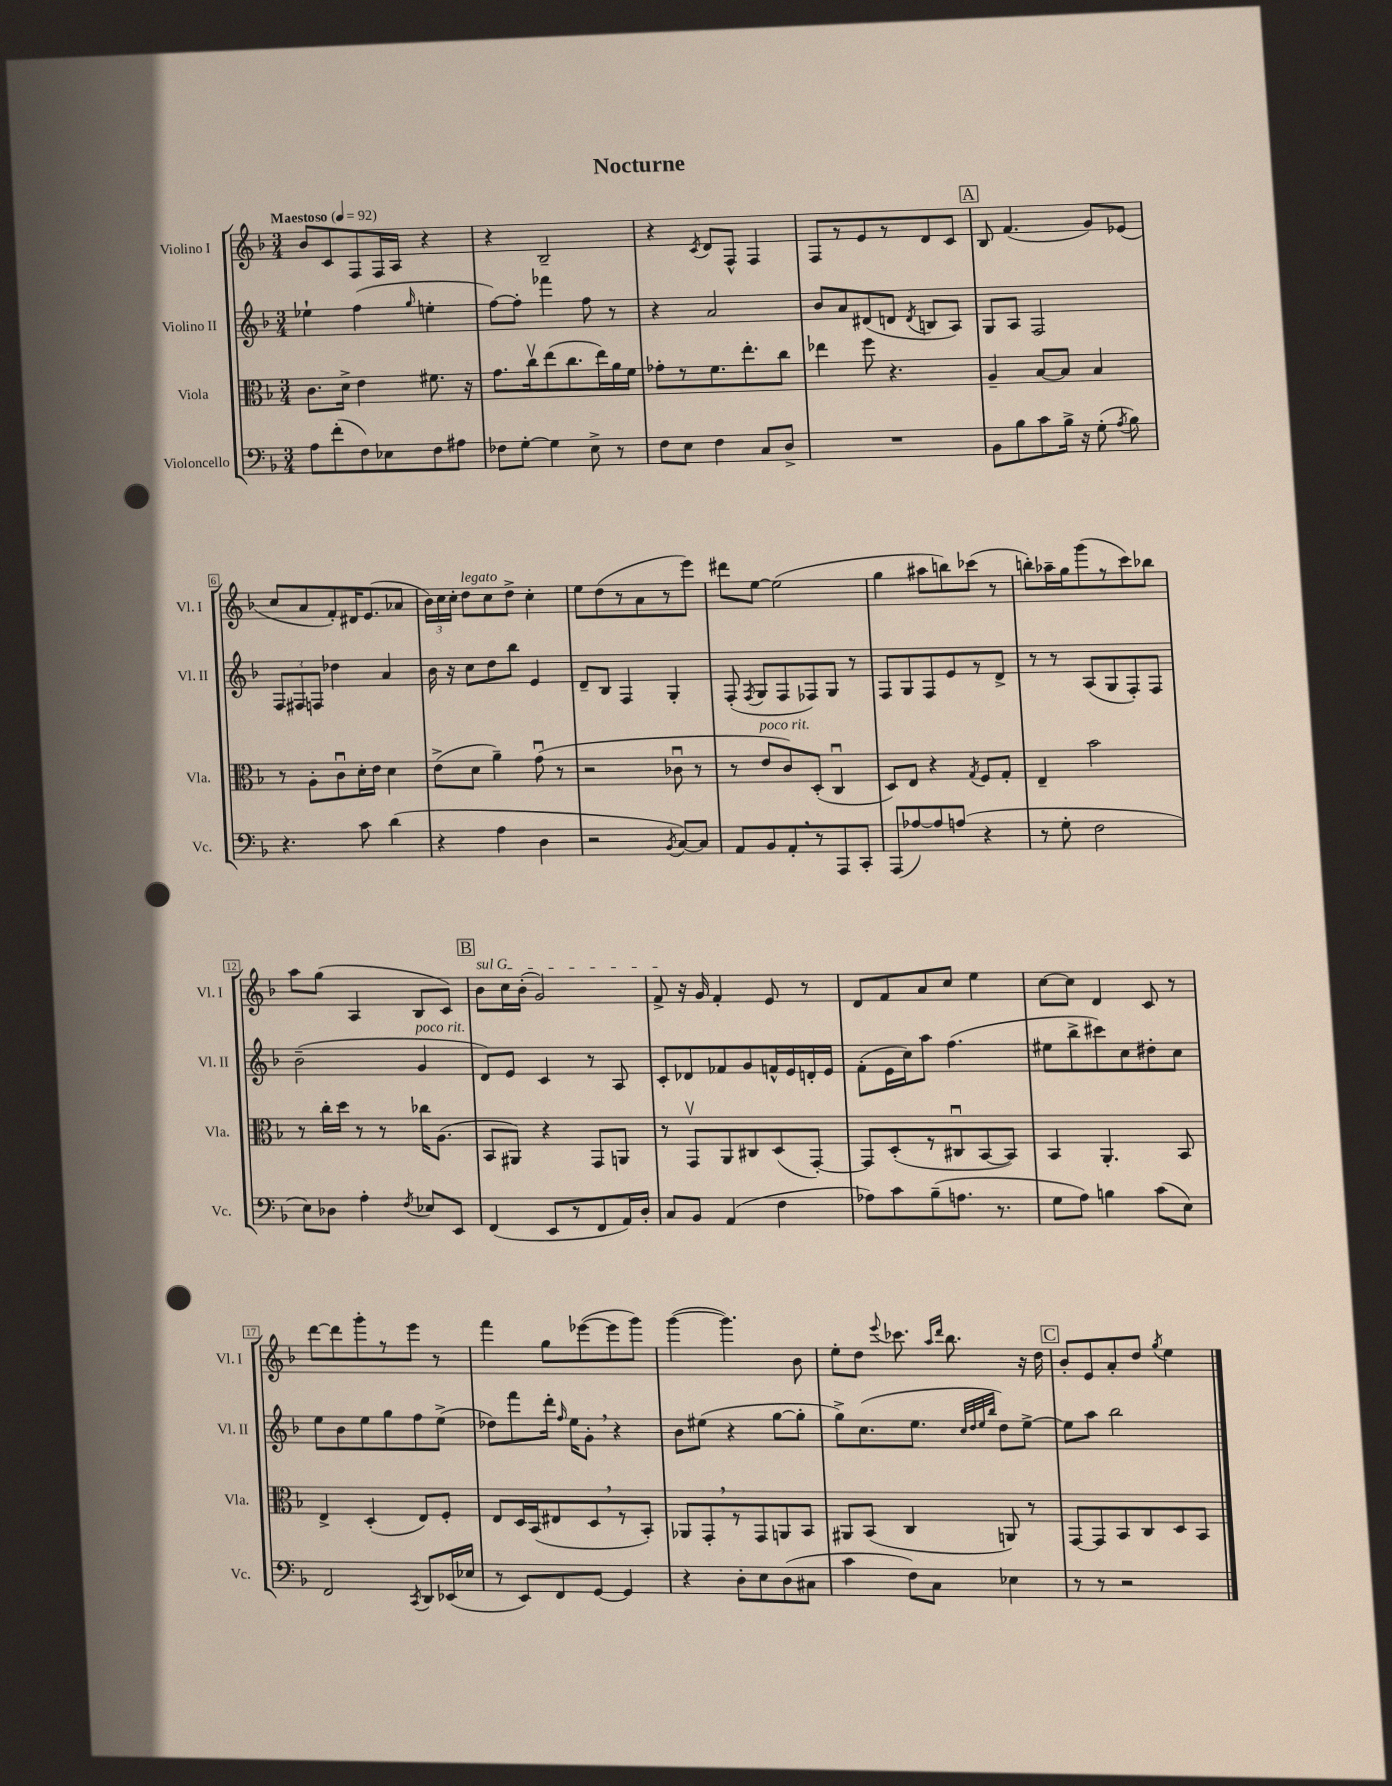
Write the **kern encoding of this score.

**kern	**kern	**kern	**kern
*part4	*part3	*part2	*part1
*staff4	*staff3	*staff2	*staff1
*I"Violoncello	*I"Viola	*I"Violino II	*I"Violino I
*I'Vc.	*I'Vla.	*I'Vl. II	*I'Vl. I
*clefF4	*clefC3	*clefG2	*clefG2
*k[b-]	*k[b-]	*k[b-]	*k[b-]
*M3/4	*M3/4	*M3/4	*M3/4
*MM92	*MM92	*MM92	*MM92
=1	=1	=1	=1
!	!	!	!LO:TX:a:B:t=Maestoso
8A\L	8.c\L	4ee-X`\	8b-/L
(8f'\	.	.	8c/
.	16d^\Jk	.	.
8F\)	4e\	(4ff\	8F/
8E-X\	.	.	16F/L
.	.	.	16A/JJ
.	.	16qqgg/	.
8F\	8.f#X\	4een'\	4r
8A#X\J	.	.	.
.	16r	.	.
=2	=2	=2	=2
8F-X\L	8.g\L	[8ff\L)	4r
[8G'\J	.	8ff'\J]	.
.	16ccv\k	.	.
4G\]	(8ee\	4fff-X\	2B-~/
.	8.cc\	.	.
8E^\	.	8ff\	.
.	16ee\L)	.	.
8r	16a\	8r	.
.	16f\JJ	.	.
=3	=3	=3	=3
8F\L	8g-X'\L	4r	4r
8E\J	8r	.	.
.	.	.	8qc/
4F\	8.f\	2a/	8d/L
.	.	.	8F^^/J
.	8.ee'\	.	.
8C/L	.	.	4F/
8D^/J	8cc\J	.	.
=4	=4	=4	=4
2.r	4ee-X\	8b-/L	8F/L
.	.	8a/	8r
.	8ff\	(8d#X/	8e/
.	4.r	8dn/J	8r
.	.	8qd/	.
.	.	8Bn/L	8d/
.	.	8A/J)	8c/J
!!LO:REH:place=s1:t=A
=5	=5	=5	=5
8BB-\L	4A~/	8G/L	8B-/
8B-\	.	8A/J	(4.f/
8c\	[8B-/L	2F/	.
16B-^\Jk	8B-/J]	.	.
16r	.	.	.
(8G'\	4B-/	.	8g/L)
8qA/	.	.	.
8B-\)	.	.	(8e-X/J
!!LO:LB:g=z
=6	=6	=6	=6
4.r	8r	12F/L	8cc/L
.	.	12F#X/	.
.	8A'\L	.	8a/
.	.	12Fn/J	.
.	8cu\	4dd-X\	8f'/)
8c\	16d'\L	.	16d#X/K
.	16e\JJ	.	(8.e/
(4d\	4d\	4a/	.
.	.	.	8a-X/J
=7	=7	=7	=7
4r	(8e^\L	16b-\	24b-\LL)
.	.	.	24cc\
.	.	16r	.
.	.	.	24cc'\JJ
!	!	!	!LO:TX:a:i:t=legato
.	8d\J	8cc\L	8dd\L
4A\	4a~\)	8dd\	8cc\
.	.	8bb-\J	8dd^\J
4D\	(8gu\	4e/	4cc'\
.	8r	.	.
=8	=8	=8	=8
2r	2r	8d~/L	8ee\L
.	.	8B-/J	(8dd\
.	.	4F/	8r
.	.	.	8a\
8qBB-/	.	.	.
[8C/L)	8c-Xu\	4G'/	8r
8C/J]	8r	.	8eee\J)
=9	=9	=9	=9
8AA/L	8r	(8F'/	8ddd#X\L
.	.	8qF/	.
!	!LO:TX:a:i:t=poco rit.	!	!
8BB-/	8e/L	8G/L	[8ee\J
8AA',/	8c/)	8F/	(2ee\]
8r	(8D'/J	8F-X/)	.
8AAA/	4Cu/	8G/J	.
8CC'/J	.	8r	.
=10	=10	=10	=10
(8AAA/L	8D/L)	8F/L	4gg\
[8A-X/)	8E/J	8G/	.
8A-/]	4r	8F/	8aa#X\L
(8An/J	.	8e/	8bbn\)
.	8qG/	.	.
4r	8F/L	8r	(8ccc-X\J
.	8G'/J	8d^/J	8r
=11	=11	=11	=11
8r	4E~/	8r	8bbn'\L)
8G'\	.	8r	16aa-X~\L
.	.	.	16gg\J
2F\	2b-\	(8A/L	(8ggg\
.	.	8G/	8r
.	.	8F'/)	8ccc\)
.	.	8F/J	8bb-X\J
!!LO:LB:g=z
=12	=12	=12	=12
8E\L)	8r	(2b-~\	8aa\L
8D-X\J	16cc'\LL	.	(8gg\J
.	16dd\JJ	.	.
4A'\	8r	.	4A/
.	8r	.	.
8qF/	.	.	.
!	!	!LO:TX:a:i:t=poco rit.	!
8E-X/L	16cc-X\KL	4g/	8B-/L
.	(8.A\J	.	.
8EE/J	.	.	8c/J)
!!LO:REH:place=s1:t=B
=13	=13	=13	=13
!	!	!	!LO:TX:a:i:t=sul G
(4FF/	8BB-/L	8d/L)	8b-\L
.	8AA#X/J)	8e/J	16cc\L
.	.	.	(16b-'\JJ
8EE/L	4r	4c/	2g/)
8r	.	.	.
8FF/	8GG/L	8r	.
16AA/L)	8AAn/J	8A/	.
16D'/JJ	.	.	.
=14	=14	=14	=14
8C/L	8r	8c'/L	8f^/
8BB-/J	8GGv/L	8d-X/	16r
.	.	.	16g/
(4AA/	8AA/	8f-X/	4f'/
.	8C#X/	8g/	.
4F\	(8D/	16fn^^/L	8e/
.	.	16e/	.
.	[8GG'/J)	16dn'/	8r
.	.	16e/JJ	.
=15	=15	=15	=15
8A-X\L)	8GG/L]	(8f'\L	8d/L
8c\	(8D'/	16e\L	8f/
.	.	16cc\J)	.
(8B-~\	8r	8aa\J	8a/
8.An\J	8C#Xu/	(4.ff\	8cc/J
.	[8BB-/	.	4ee\
8.r	.	.	.
.	8BB-/J])	.	.
=16	=16	=16	=16
8G\L	4BB-/	8ee#X\L	[8cc\L
8A\J)	.	8bb-^\	8cc\J]
4Bn\	4.AA'/	8ccc#X\)	4d/
.	.	8cc\	.
(8c\L	.	8dd#X'\	8c/
8E\J)	8BB-/	8cc\J	8r
!!LO:LB:g=z
=17	=17	=17	=17
2FF/	4E^/	8ee\L	[8ddd\L
.	.	8b-\	8ddd\]
.	(4D'/	8ee\	8ggg'\
.	.	8gg\	8r
8qCC/	.	.	.
8DD/L	8E/L)	8ff\	8eee\J
(16EE-X/L	8F'/J	(8ee^\J	8r
16E-X/JJ	.	.	.
=18	=18	=18	=18
8r	8E/L	8dd-X\L)	4fff\
8EE/L)	16D/L	8fff\	.
.	(16BB-/J	.	.
8FF/	8E#X/	16ddd'\Jk	8gg\L
.	.	16qqff/	.
.	.	16ee\KL	.
[8GG/J	8D,/	8g',\J	([8eee-X\
4GG/]	8r	4r	8eee-\]
.	8BB-'/J)	.	8ggg\J)
=19	=19	=19	=19
4r	8AA-X/L	8b-\L	([4ggg\
.	8GG',/	(8ee#X\J	.
8D'\L	8r	4r	4.ggg\])
8E\	8GG/	.	.
(8D\	8AAn/	[8gg\L	.
8C#X\J	8BB-/J	8gg'\J]	8b-\
=20	=20	=20	=20
4c\	8AA#X/L	8gg^\L)	8ee'\L
.	(8BB-/J	(8.cc\	8dd\J
.	.	.	8qqeee/
8F\L)	4C/	.	8.ccc-X\
.	.	8.ee\J	.
8C\J	.	.	.
.	.	.	16qqaa/LL
.	.	.	16qqddd/JJ
.	.	.	8.bb-\
.	.	32qqcc/LLL	.
.	.	32qqdd/	.
.	.	32qqee/	.
.	.	32qqbb-/JJJ	.
4E-X\	8AAn/)	8dd\L)	.
.	8r	[8ee^\J	16r
.	.	.	16dd\
!!LO:REH:place=s1:t=C
=21	=21	=21	=21
8r	[8GG/L	8ee\L]	8b-'/L
8r	8GG/]	8aa\J	8e/
2r	8BB-/	2bb-\	8a'/
.	8C/	.	8dd/J
.	.	.	8qgg/
.	8D/	.	4ee\
.	8BB-/J	.	.
==	==	==	==
*-	*-	*-	*-
